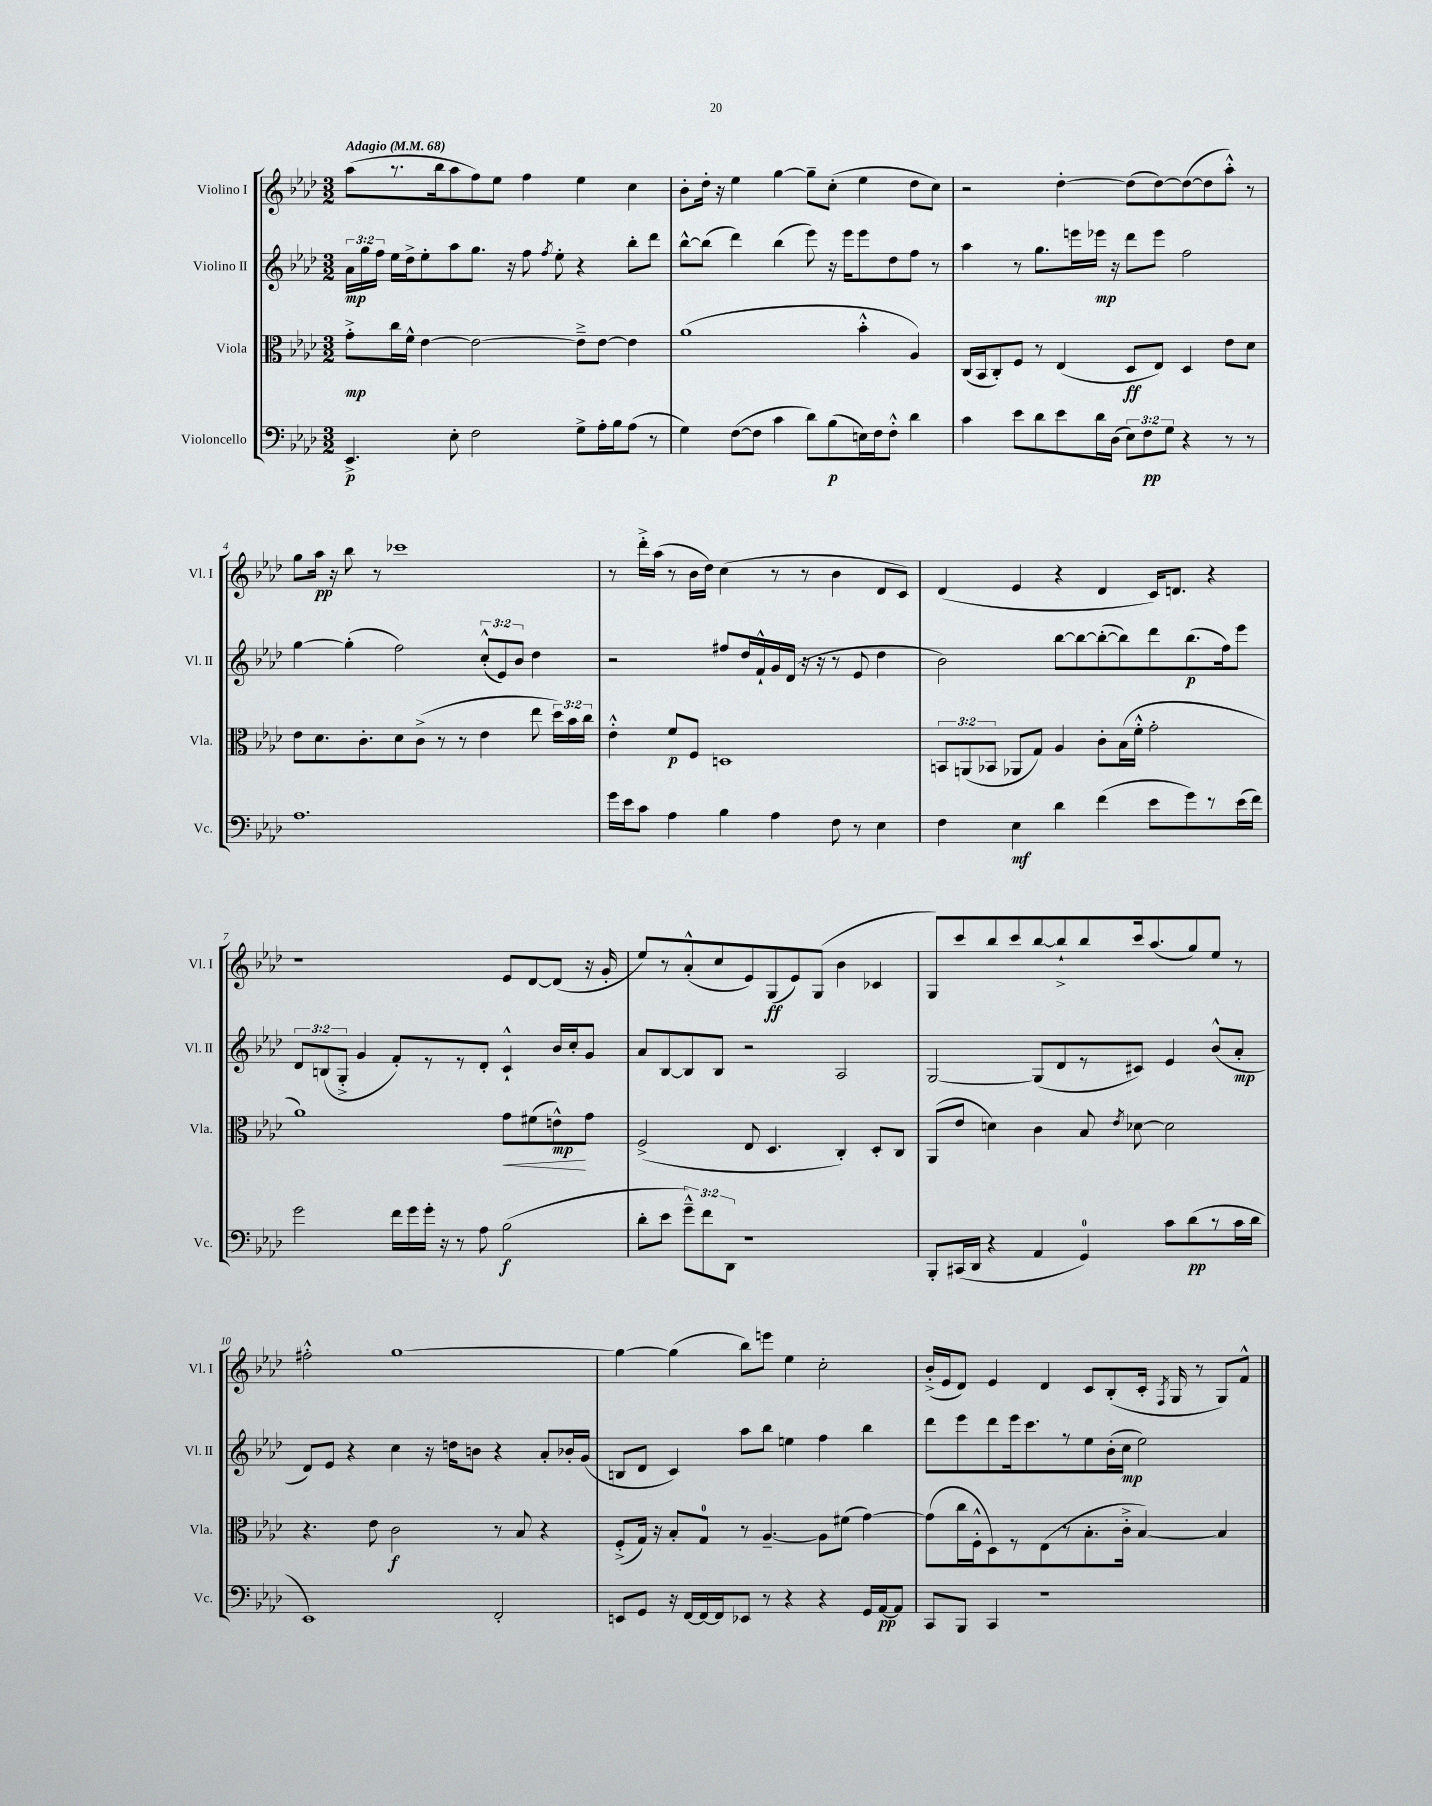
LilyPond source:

<<
\new StaffGroup <<
\new Staff = "s0" \with { instrumentName = "Violino I" shortInstrumentName = "Vl. I" } {
    \clef treble \key aes \major \numericTimeSignature \time 3/2 \tempo "Adagio" 4 = 68
    \autoBeamOff aes''8[( r8. bes''16 aes''8 f''8) ees''8] f''4 ees''4 c''4 |
    bes'8[-. des''16]-. r16 ees''4 g''4~ g''8[-- c''8]-.( ees''4 des''8[ c''8]) |
    r2 des''4~-. des''8[( des''8~) des''8~( des''8 aes''8]-.-^) r8 |
    g''8[ aes''16]\pp r16 bes''8 r8 ces'''1 |
    r8 des'''16[-.-> aes''16]( r8 bes'16[ des''16]) c''4( r8 r8 bes'4 des'8[ c'8]) |
    des'4( ees'4 r4 des'4 c'16[) d'8.] r4 |
    r1 ees'8[ des'8~ des'8]( r16 g'16-. |
    ees''8[) r8 aes'8-.-^( c''8 ees'8) g8\ff( ees'8) g8]( bes'4 ces'4 |
    g8[) c'''8 bes''8 c'''8 bes''8~ bes''8-!-> bes''8 c'''16 aes''8.( g''8) ees''8] r8 |
    fis''2-.-^ g''1~ |
    g''4~ g''4( bes''8[) e'''8] ees''4 c''2-. |
    bes'16[-.->( ees'16 des'8]) ees'4 des'4 c'8[ bes8-.( c'16]-. \acciaccatura { f8 } g16 r8 g8[) f'8]-^ \bar "|." |
}
\new Staff = "s1" \with { instrumentName = "Violino II" shortInstrumentName = "Vl. II" } {
    \clef treble \key aes \major \numericTimeSignature \time 3/2 \override Staff.TupletNumber.text = #tuplet-number::calc-fraction-text
    \autoBeamOff \tuplet 3/2 { aes'16[\mp g''16 f''16] } ees''16[ des''16-> ees''8-. aes''8 g''8.] r16 f''8 \acciaccatura { f''8 } ees''8-. r4 bes''8[-. des'''8] |
    bes''8[~-^ bes''8]( des'''4) bes''4( ees'''8) r16 ees'''16[ ees'''8 des''8 f''8] r8 |
    aes''4 r8 g''8.[ e'''16 ees'''16]\mp r16 des'''8[ ees'''8] f''2 |
    g''4~ g''4-.( f''2) \tuplet 3/2 { c''8[-.-^( ees'8) bes'8] } des''4 |
    r2 fis''8[ des''16 f'16-!-^ g'16 des'16]( r16 r16 r8 ees'8 des''4 |
    bes'2) bes''8[~ bes''8~ bes''8~-.( bes''8) des'''8 bes''8.\p( f''16) ees'''8] |
    \tuplet 3/2 { des'8[ b8( g8]-.-> } g'4 f'8[-.) r8 r8 des'8]-. c'4-!-^ bes'16[ c''16-. g'8] |
    aes'8[ bes8~ bes8 bes8] r2 aes2 |
    g2~ g8[( des'8 r8 cis'8]) ees'4 bes'8[-^( aes'8]-.\mp |
    des'8[) ees'8] r4 c''4 r16 d''16[ b'8] r4 aes'8[-. bes'16-. g'16]( |
    b8[ des'8] c'4) aes''8[ bes''8] e''4 f''4 bes''4 |
    des'''8[ ees'''8 des'''8 ees'''16 c'''8. r8 ees''8 bes'16-.( c''16]\mp ees''2) \bar "|." |
}
\new Staff = "s2" \with { instrumentName = "Viola" shortInstrumentName = "Vla." } {
    \clef alto \key aes \major \numericTimeSignature \time 3/2 \override Staff.TupletNumber.text = #tuplet-number::calc-fraction-text
    \autoBeamOff g'8[-.->\mp c''16 f'16]-^ ees'4~ ees'2~ ees'8[---> ees'8]~ ees'4 |
    aes'1( bes'4-.-^ aes4) |
    c16[( bes,16 c8-.) f8] r8 ees4( des8[\ff ees8]) des4 ees'8[ des'8] |
    ees'8[ des'8. c'8.-. des'8 c'8]->( r8 r8 ees'4 ees''8 \tuplet 3/2 { des''16[) bes'16 c''16] } |
    ees'4-.-^ f'8[\p f8] d1 |
    \tuplet 3/2 { b,8[ a,8( bes,8] } aes,8[ g8]) aes4 c'8[-. bes16( f'16]-.-^ g'2-. |
    aes'1) g'8[\< fis'8( e'8-^\mp\!) g'8] |
    f2->( ees8 des4. c4-.) des8[-. c8] |
    aes,8[( ees'8] d'4) c'4 bes8 \acciaccatura { ees'8 } des'8~ des'2 |
    r4. ees'8 c'2\f r8 bes8 r4 |
    f8[-.->( g16]) r16 bes8[-. g8]-0 r8 aes4.~-- aes8[ fis'8]( g'4~) |
    g'8[( c''16 f16-.-^ des8) r8 ees8( r8 bes8.-. c'16]-.-> bes4~) bes4 \bar "|." |
}
\new Staff = "s3" \with { instrumentName = "Violoncello" shortInstrumentName = "Vc." } {
    \clef bass \key aes \major \numericTimeSignature \time 3/2 \override Staff.TupletNumber.text = #tuplet-number::calc-fraction-text
    \autoBeamOff ees,4.->\p ees8-. f2 g8[-> aes16-. bes16 aes8]( r8 |
    g4) f8[~( f8] c'4 des'8[) bes8\p( e16) f16 f8]-.-^ des'4 |
    c'4 ees'8[ des'8 ees'8 des'16 des16]( \tuplet 3/2 { ees8[) f8\pp g8] } r4 r8 r8 |
    aes1. |
    g'16[ ees'16 c'8] aes4 bes4 aes4 f8 r8 ees4 |
    f4 ees4\mf des'4 f'4( ees'8[ g'8) r8 ees'16( f'16]) |
    g'2 f'16[ g'16 g'16]-. r16 r8 aes8 bes2\f( |
    des'8[-. ees'8] \tuplet 3/2 { g'8[---^) f'8 des,8] } r1 |
    bes,,8[-. cis,16( des,16] r4 aes,4 g,4-0) c'8[ des'8\pp( r8 c'16 des'16] |
    ees,1) f,2-. |
    e,8[ g,8] r16 f,16[~ f,16~ f,16 ees,8] r8 r4 r4 g,16[ aes,16~\pp aes,8] |
    c,8[ bes,,8] c,4 r1 \bar "|." |
}
>>
>>
